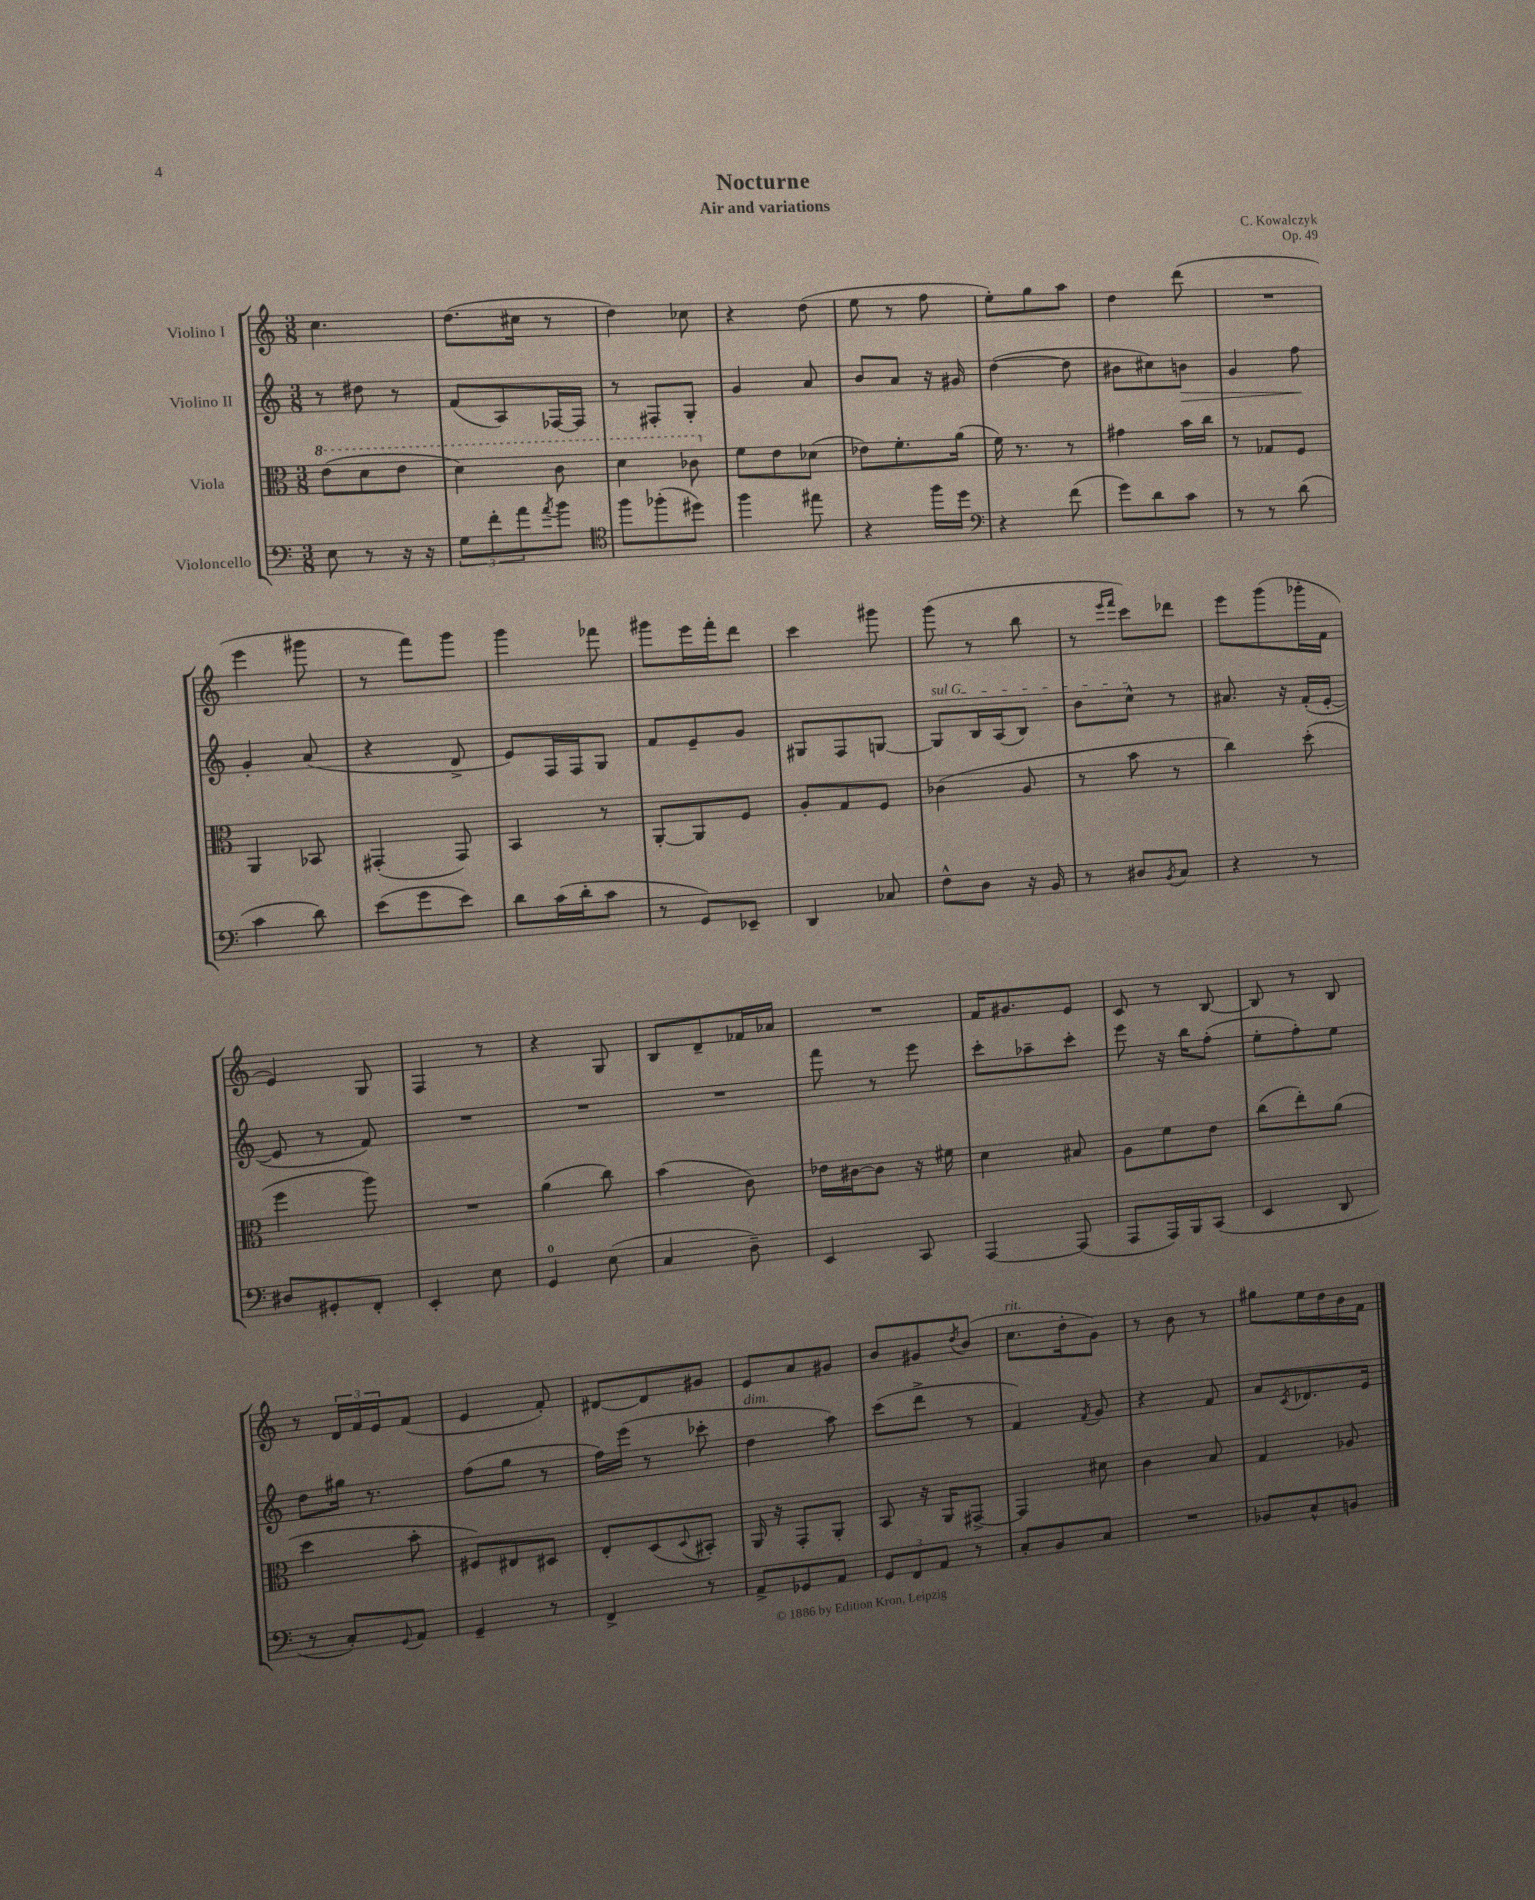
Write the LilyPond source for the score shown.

\header { title = "Nocturne" composer = "C. Kowalczyk" subtitle = "Air and variations" opus = "Op. 49" }
<<
\new StaffGroup <<
\new Staff = "s0" \with { instrumentName = "Violino I" } {
    \clef treble \key c \major \numericTimeSignature \time 3/8
    c''4. |
    d''8.( cis''16 r8 |
    d''4) ces''8 |
    r4 d''8( |
    e''8 r8 f''8 |
    e''8-.) g''8 a''8 |
    d''4 d'''8( |
    R4. |
    e'''4 gis'''8 |
    r8 f'''8) g'''8 |
    g'''4 fes'''8 |
    gis'''8 e'''16 f'''16-. d'''8 |
    c'''4 gis'''8 |
    g'''8( r8 b''8 |
    r8 \grace { e'''16 f'''16 } c'''8) des'''8 |
    e'''8 g'''8( ges'''16-. f'16 |
    e'4) g8 |
    f4 r8 |
    r4 g8 |
    b8 d'8-- fes'16 aes'16 |
    R4. |
    f'16 gis'8. e'8 |
    c'8 r8 b8~ |
    b8 r8 b8 |
    r8 \tuplet 3/2 { d'16 f'16 e'16 } f'8( |
    e'4 f'8-.) |
    dis'8~ dis'8 gis'8 |
    e'8 a'8 gis'8 |
    b'8 gis'8 \acciaccatura { d''8 } b'8( |
    c''8.^\markup { \italic "rit." } d''16-. g'8) |
    r8 b'8 r8 |
    gis''8 e''16 d''16 b'16 f'16 \bar "|." |
}
\new Staff = "s1" \with { instrumentName = "Violino II" } {
    \clef treble \key c \major \numericTimeSignature \time 3/8
    r8 dis''8 r8 |
    f'8( a8) fes16~ fes16 |
    r8 fis8-. g8-. |
    g'4 a'8 |
    b'8 a'8 r16 gis'16 |
    d''4~( d''8 |
    bis'8 cis''8) b'8\> |
    g'4 f''8\! |
    g'4-. a'8( |
    r4 d'8-> |
    e'8) f16 f16 g8 |
    f'8 e'8-- g'8 |
    gis8 f8 g8~ |
    \once \override TextSpanner.bound-details.left.text = \markup { \italic "sul G" } g8\startTextSpan b16 a16( b8) |
    b'8 c''8-^\stopTextSpan r8 |
    ais'8. r16 f'16-.( e'16~-. |
    e'8 r8 f'8) |
    R4. |
    R4. |
    R4. |
    f'''8 r8 e'''8 |
    c'''8-. aes''8-- c'''8-. |
    e'''8 r16 b''16 f''8-.( |
    e''8-. f''8-.) e''8 |
    d''8 gis''16 r8. |
    f''8( g''8 r8 |
    f''16) e'''16( r8 ces'''8-. |
    d''4^\markup { \italic "dim." } a''8) |
    c'''8( d'''8-> r8 |
    f'4) \acciaccatura { f'8 } g'8 |
    r4 f'8 |
    a'8 \acciaccatura { c'8 } des'8. e'16 \bar "|." |
}
\new Staff = "s2" \with { instrumentName = "Viola" } {
    \clef alto \key c \major \numericTimeSignature \time 3/8
    \ottava #1 e''8( d''8 e''8 |
    d''4) c''8 |
    d''4 ces''8 \ottava #0 |
    f'8 e'8 des'8( |
    ees'8) f'8.-. a'16( |
    f'16) r8. r8 |
    gis'4 b'16 c''16 |
    r8 ges8 f8 |
    a,4 bes,8 |
    gis,4-.( gis,8) |
    b,4 r8 |
    a,8~-. a,8 f8 |
    a8-. g8 f8 |
    ces'4( a8 |
    r8 b'8 r8 |
    c''4) d''8-.( |
    f''4 a''8) |
    R4. |
    a'4( c''8) |
    b'4( c'8) |
    ees'16 cis'16~ cis'8 r16 fis'16 |
    d'4 bis8 |
    a8 f'8 e'8 |
    c''8( e''8-.) a'8( |
    d''4 b'8-. |
    fis8) eis8 dis8 |
    e8-. d8( \appoggiatura { d8 } bis,8-.) |
    a,16 r16 g,8-. a,8-. |
    b,8 r16 a,16 gis,8~-> |
    gis,4 dis'8 |
    c'4 b8 |
    g4 aes8 \bar "|." |
}
\new Staff = "s3" \with { instrumentName = "Violoncello" } {
    \clef bass \key c \major \numericTimeSignature \time 3/8
    e8 r8 r16 r16 |
    \tuplet 3/2 { g8 f'8-. a'8 } \acciaccatura { a'8 } b'8 |
    \clef tenor f''8 fes''8-.( dis''8) |
    f''4 eis''8 |
    r4 f''16 d''16 |
    \clef bass r4 f'8( |
    g'8) d'8 c'8 |
    r8 r8 d'8( |
    c'4 d'8) |
    e'8( g'8 e'8) |
    d'8 c'16( d'16-. c'8 |
    r8 g,8) ees,8-- |
    d,4 ces8 |
    f8-^ d8 r16 b,16 |
    r8 dis8 \acciaccatura { b,8 } c8 |
    r4 r8 |
    dis8 gis,8-. f,8-. |
    e,4-. e8 |
    g,4-0 e8( |
    c4 d8--) |
    e,4 c,8 |
    a,,4~ a,,8( |
    a,,8 a,,16) b,,16 c,8( |
    e,4 d,8 |
    r8 c8-.) \appoggiatura { g,8 } a,8 |
    g,4-- r8 |
    f,4-> r8 |
    a,8-> ges,8 a,8 |
    \tuplet 3/2 { g,8 f,8 a,8 } r8 |
    c8-. b,8 c8 |
    R4. |
    bes,8 c8-^ b,8 \bar "|." |
}
>>
>>
\layout { \context { \Score \remove "Bar_number_engraver" } }
